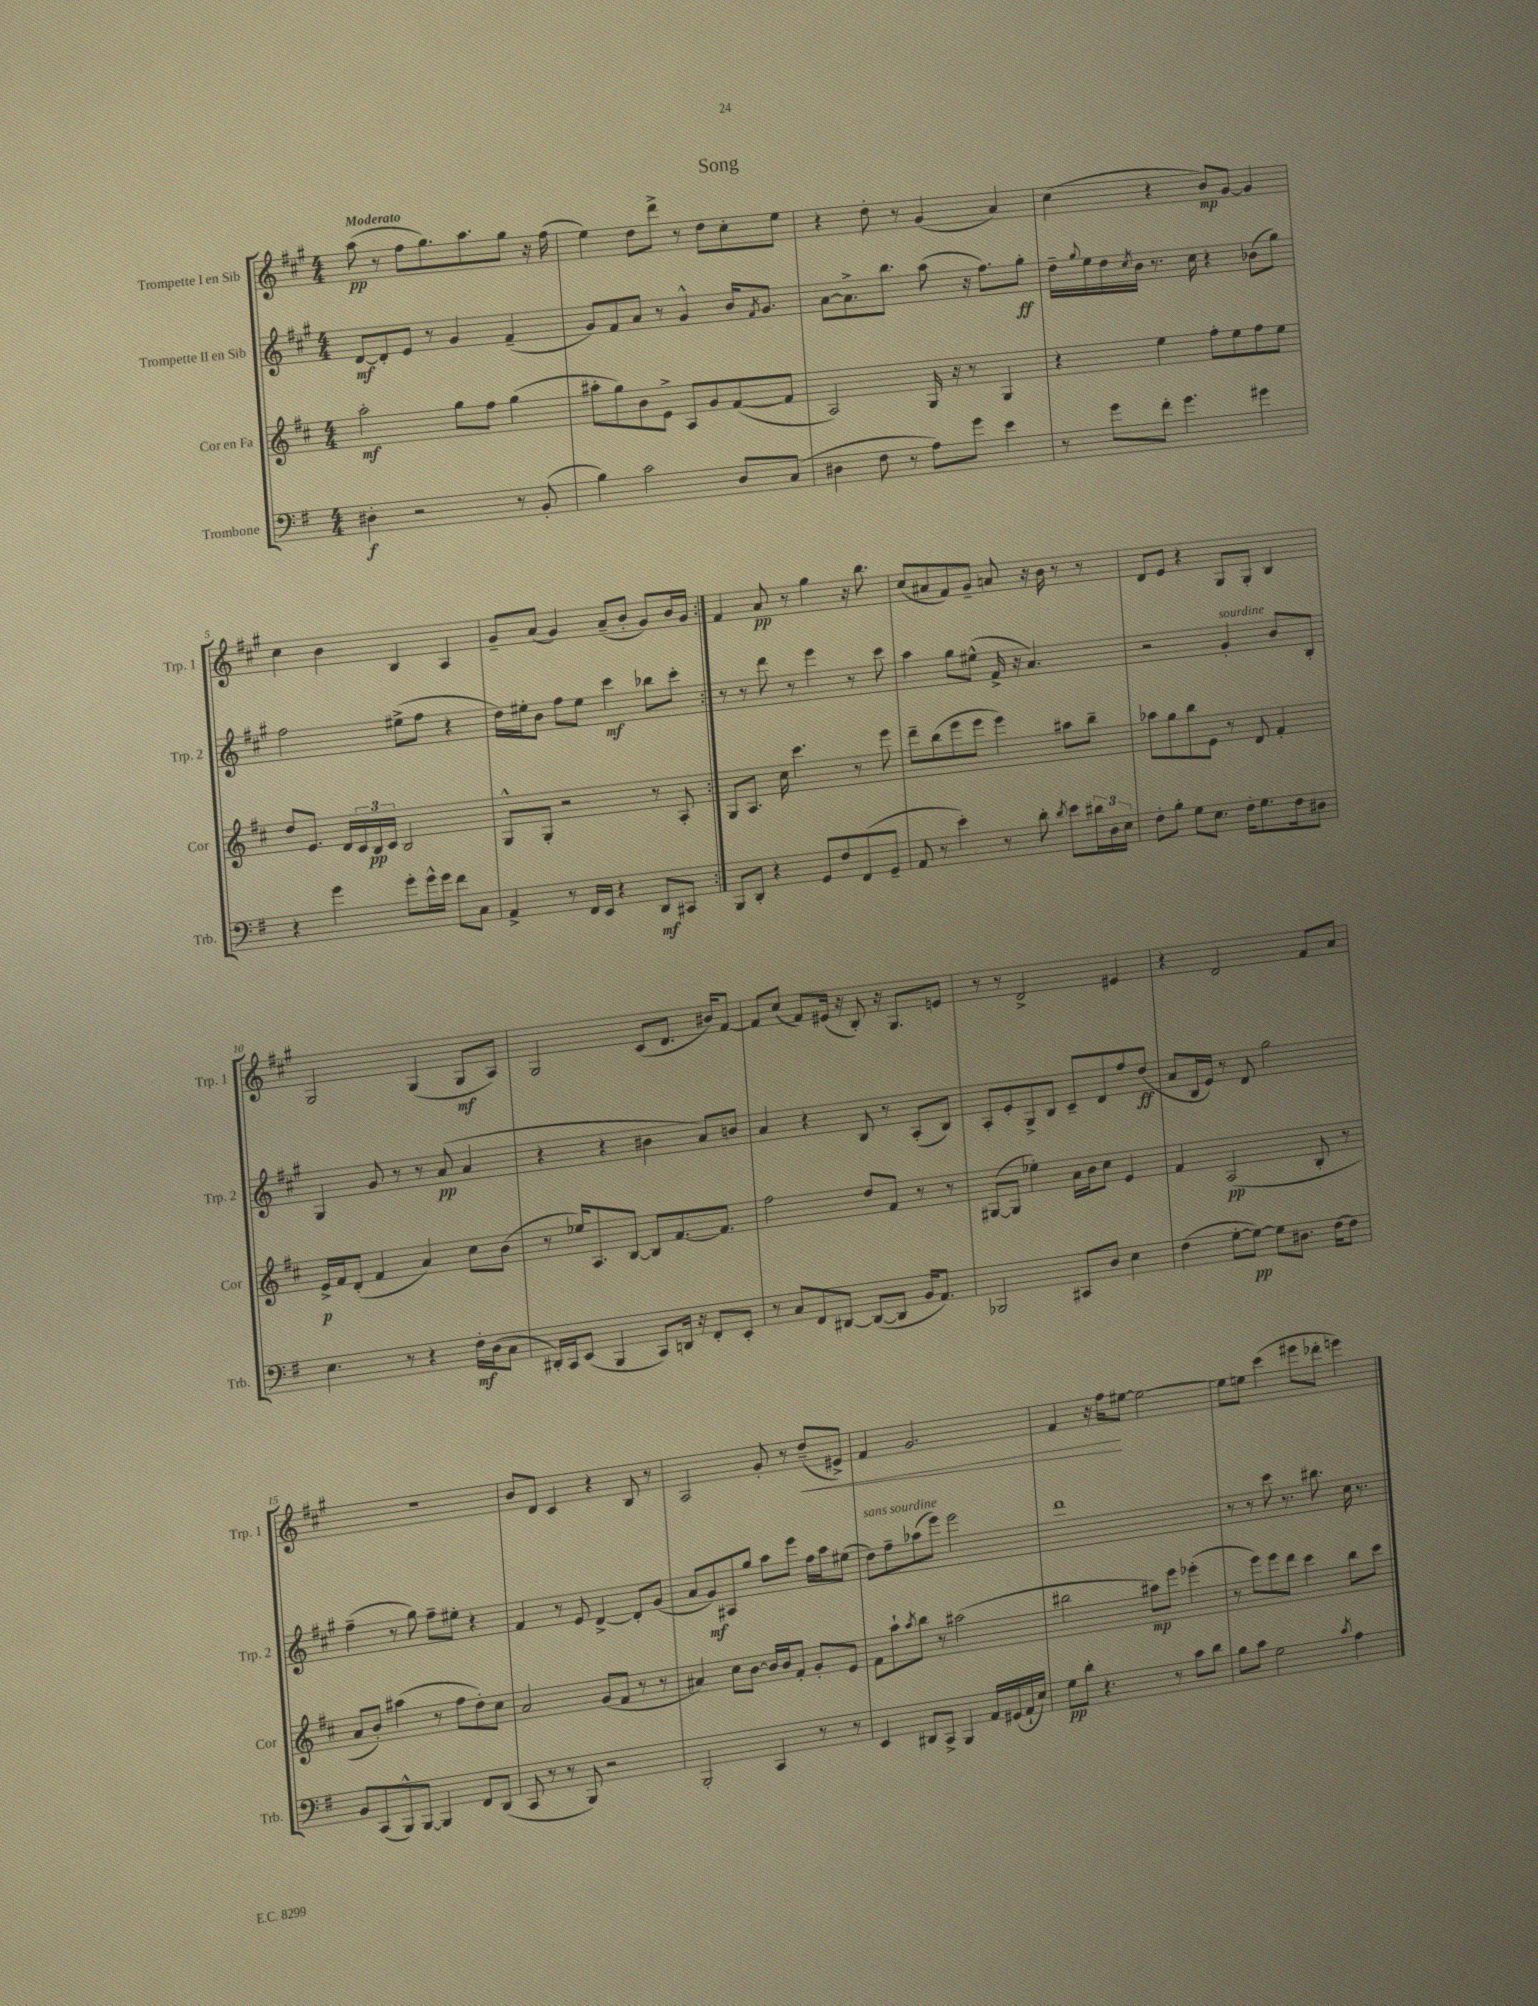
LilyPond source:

\header { title = "Song" }
<<
\new StaffGroup <<
\new Staff = "s0" \with { instrumentName = "Trompette I en Sib" shortInstrumentName = "Trp. 1" } {
    \clef treble \key a \major \numericTimeSignature \time 4/4 \tempo "Moderato"
    \repeat volta 2 { a''8\pp( r8 fis''8 gis''8.) a''8. gis''8 r16 fis''16( |
    e''4) d''8 d'''8-> r8 d''8 cis''8-. e''8 |
    r4 d''8-. r8 gis'4( a'4) |
    cis''4( r4 b'8\mp) gis'8~ gis'4 |
    cis''4 b'4 b4 a4 |
    gis'8-- a'8( gis'4) a'8--( b'8-. gis'8) b'16 gis'16 | }
    fis'4 a'8\pp r8 gis''4 r16 b''8. |
    cis''8( ais'8 fis'8) gis'8-- a'8 r16 b'16 r8 r8 |
    d'8 e'8 r4 gis8 gis8-. b4 |
    gis2 gis4( gis8\mf a8) |
    gis2 cis'8( d'8. bis'16) fis'8~ |
    fis'8 cis''8( fis'8) eis'16( r16 b8-.) r16 gis8. e'8 |
    r8 r8 d'2-> eis'4 |
    r4 d'2 fis'8 a'8 |
    R1 |
    b'8 d'8 cis'4 r4 b8 r8 |
    a2 gis'8-. r8 d''8--\<( eis'8->) |
    fis'4 gis'2. |
    fis'4 r16 fis''16\! eis''8~ eis''2~ |
    eis''8 e''8 cis'''4( eis'''8 des'''8-. e'''4) \bar "|." |
}
\new Staff = "s1" \with { instrumentName = "Trompette II en Sib" shortInstrumentName = "Trp. 2" } {
    \clef treble \key a \major \numericTimeSignature \time 4/4
    \repeat volta 2 { d'8~\mf d'8-. e'8 r8 gis'4 fis'4--( |
    gis'8) fis'8 a'8 r8 gis'4-^ b'16 \acciaccatura { fis'8 } gis'8. |
    a'8~ a'8.-> b''8. a''8( r16 fis''8.) gis''8-.\ff |
    d''16-- \appoggiatura { gis''8 } e''16 d''16 \acciaccatura { cis''8 } b'16 r8. cis''16 r4 bes'8( gis''8) |
    fis''2 eis''8->( fis''8 r4 |
    d''16) eis''16-. b'8 fis''8 eis''8 cis'''4\mf bes''8 cis'''8-. | }
    r8 r8 d'''8 r8 e'''4 r8 cis'''8 |
    a''4 gis''8 eis''8-^( fis'16-> r16 a'4.) |
    r2 gis'4-.^\markup { \italic "sourdine" } b'8 b8-. |
    gis4 gis'8 r8 r8 a'8\pp( a'4 |
    r4 r4 bis'4 a'8) b'8 |
    a'4 r4 b8 r8 a8-.( b8) |
    a8-. e'8-. gis8-> b8 cis'8-- d'8 fis''8 d''8\ff( |
    a'8 b16 e'16) r8 d'8 gis''2 |
    fis''4--( r8 gis''8) fis''8-- eis''8-. r4 |
    fis'4 r8 e'8 d'4~-> d'8-. gis'8( |
    a'8 gis'8\mf) ais8 gis''8 a''8 e'''8 fis''16 a''16 eis''8( |
    d''8^\markup { \italic "sans sourdine" }) fis''8-- aes''8( e'''8) e'''2 |
    d'''1 |
    r8 r8 cis'''8 r8. bis''8. cis''16 r8. \bar "|." |
}
\new Staff = "s2" \with { instrumentName = "Cor en Fa" shortInstrumentName = "Cor" } {
    \clef treble \key d \major \numericTimeSignature \time 4/4
    \repeat volta 2 { a''2-.\mf g''8 fis''8 g''4( |
    ais''8-. g''8) b'8 e'8-> a8 g'8 fis'8~( fis'8 |
    a2) g16 r16 r8 g4 |
    r4 e''4 fis''8-. e''8 fis''8 e''8 |
    d''8 e'8. d'16 \tuplet 3/2 { cis'16 b16\pp cis'16 } b2 |
    g8-^ g8-. r2 r8 a8-. | }
    g8 a8. cis''16 cis'''4. r8 e'''8 |
    d'''8-- b''8( e'''8 e'''8 e'''4) ais''8 b''8-- |
    aes''8 g''8 b''8 e'8 r8 d'8 fis'4-. |
    e'16->\p fis'16 d'8-.( fis'4 a'4) cis''8 b'8( |
    r8 ees''16) a8. b8~ b8 fis'8.~ fis'8. |
    fis''2 d''8 fis'8 r8 r8 |
    gis8~( gis8 ees''4-.) a'16 b'16 cis''8 e'4 |
    fis'4 a2\pp( b8-. r8 |
    a'8 b'8-.) ais''4( r8 fis''8 d''8-.) cis''8 |
    a'2 g'8( fis'8 r8 r8 |
    ais'4) cis''8 b'8~ b'16 b'16 fis'8-. g'8-. e'8 |
    fis'8 a''8-! \acciaccatura { a''8 } b''8 r8 ais''2( |
    bis''2 ais''8\mp) e'''8 ees'''4-.( |
    r8 e'''8) e'''8 d'''8 cis'''4 b''8 cis'''8 \bar "|." |
}
\new Staff = "s3" \with { instrumentName = "Trombone" shortInstrumentName = "Trb." } {
    \clef bass \key g \major \numericTimeSignature \time 4/4
    \repeat volta 2 { dis4-.\f r2 r8 b,8-.( |
    b4) c'2 d8 c8( |
    dis4 fis8 r8 a8) g'8 e'4 |
    r8 g'8 fis'8-. g'4. gis'4 |
    r4 g'4 g'8-. g'16-^ g'16 fis'8 c8 |
    a,4-> r8 fis,16 e,16 r4 d,8\mf cis,8 | }
    b,,8 d,8-. r4 g,8 fis8 fis,8( g,8-- |
    a,8 r8 e'4-.) r8 d'8-. \acciaccatura { d'8 } e'8 \tuplet 3/2 { dis'16 d16 e16 } |
    fis8-. b8-. g8 e8. fis16-. g8. fis16 dis8 |
    e4. r8 r4 fis16-.\mf d16( c8 |
    dis,16-.) c,16 e,8( b,,4 c,8) d,16 r16 fis,8-. e,8-. |
    r8 c8 fis,8 dis,8~ dis,8~( dis,8 b,16 a,8.) |
    bes,,2 cis,8 d8 e4 |
    fis4( g8~-. g8~\pp) g8 dis8. fis16~ fis8 |
    b,8 c,8( b,,8-^) b,,8~ b,,4 fis,8 d,8( |
    c,8 r8 r8 b,,8) r2 |
    b,,2-. c,4 r8 r8 |
    e,4 dis,8 c,8-> b,,4 a,16 gis,16( a,16-! e16) |
    g8\pp d'8-. r4. r8 c'8 d'8 |
    b8 c'8 g2 \acciaccatura { c'8 } a4 \bar "|." |
}
>>
>>
